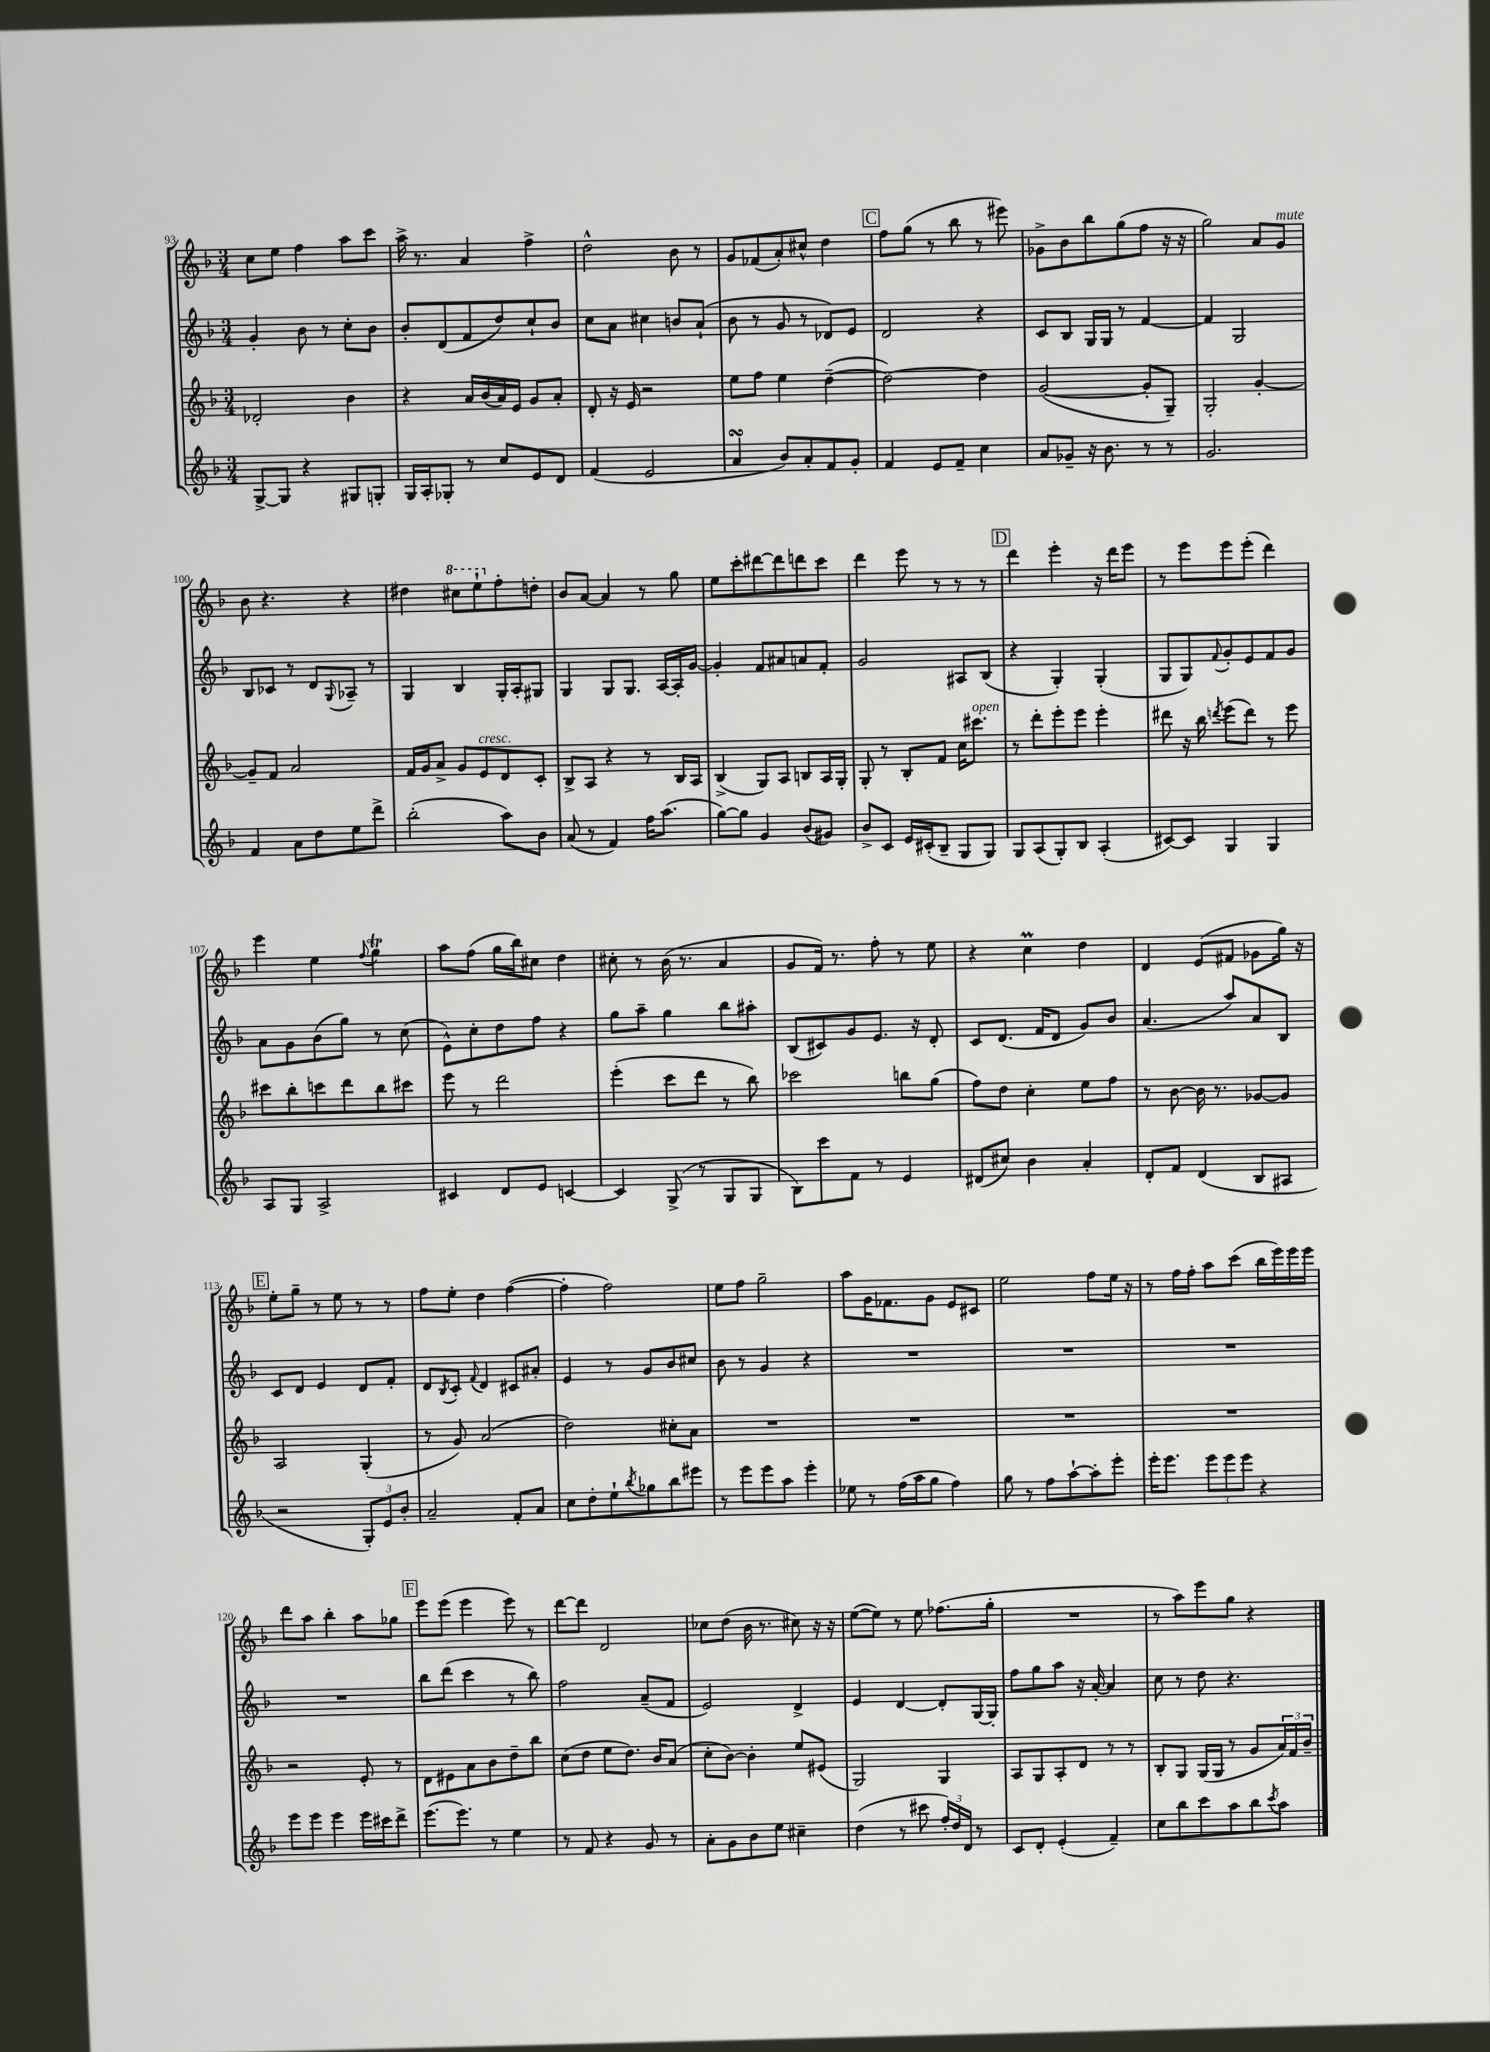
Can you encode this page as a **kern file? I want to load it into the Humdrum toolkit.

**kern	**kern	**kern	**kern
*part4	*part3	*part2	*part1
*staff4	*staff3	*staff2	*staff1
*clefG2	*clefG2	*clefG2	*clefG2
*k[b-]	*k[b-]	*k[b-]	*k[b-]
*M3/4	*M3/4	*M3/4	*M3/4
=93	=93	=93	=93
[8G^/L	2d-X'/	4g'/	8cc\L
8G/J]	.	.	8ee\J
4r	.	8b-\	4ff\
.	.	8r	.
8G#X/L	4b-\	8cc'\L	8aa\L
8Gn'/J	.	8b-\J	8ccc\J
=94	=94	=94	=94
16G/LL	4r	8b-'/L	16aa^\
16A'/J	.	.	8.r
8G-X'/J	.	(8d/	.
8r	16a/LL	8f/	4a/
.	(16b-/	.	.
8cc/L	16a/)	8dd/)	.
.	16e/JJ	.	.
8e/	8g/L	8cc`/	4ff^\
8d/J	8a'/J	8b-/J	.
=95	=95	=95	=95
(4f/	8d'/	8cc\L	2dd^^\
.	16r	8a\J	.
.	16e/	.	.
2e/	2r	4cc#X\	.
.	.	8bn/L	8b-\
.	.	(8a`/J	8r
=96	=96	=96	=96
4asSsS/	8ee\L	8b-\	8g/L
.	8ff\J	8r	(8f-X/
8b-/L)	4ee\	8g/	8a'/)
8a'/	.	8r	8cc#X^^/J
8f/	([4dd~\	8d-X/L)	4dd\
8g'/J	.	8e/J	.
!!LO:REH:place=s1:t=C
=97	=97	=97	=97
4f/	2dd\_)	2d/	8ff\L
.	.	.	(8gg\J
8e/L	.	.	8r
8f~/J	.	.	8bb-\
4cc\	4dd\]	4r	8r
.	.	.	8eee#X\)
=98	=98	=98	=98
8a/L	([2g/	8c/L	8g-X^\L
8g-X~/J	.	8B-/J	8b-\
16r	.	16G/LL	8bb-\
8.b-\	.	16G/JJ	.
.	.	8r	(8gg\
8r	8g'/L]	[4f/	8ff\J
8r	8G~/J)	.	16r
.	.	.	16r
=99	=99	=99	=99
2.g/	2G'/	4f/]	2gg\)
.	.	2G/	.
.	[4g'/	.	8a/L
!	!	!	!LO:TX:a:i:t=mute
.	.	.	8g/J
!!LO:LB:g=z
=100	=100	=100	=100
4f/	8g~/L]	8B-/L	8b-\
.	8f/J	8c-X/J	4.r
8a\L	2a/	8r	.
8dd\	.	8d/L	.
.	.	8qqG/	.
8ee\	.	8A-X~/J	4r
8ddd^\J	.	8r	.
=101	=101	=101	=101
(2bb-'\	16f/LL	4G/	4dd#X\
.	16g/J	.	.
.	8a^/J	.	.
*	*	*	*8va
.	8g/L	4B-/	8ccc#X\L
!	!LO:TX:a:i:t=cresc.	!	!
.	8e/	.	8eee`\
*	*	*	*X8va
8aa\L)	8d/	16G'/LL	8ff'\
.	.	16A'/J	.
8b-\J	8c'/J	8G#X/J	8ddn'\J
=102	=102	=102	=102
(8a/	8B-^/L	4G/	8b-/L
8r	8A/J	.	[8a/J
4f/)	4r	8G/L	4a/]
.	.	8.G/J	.
16ff\KL	8r	.	8r
(8.aa\J	.	[16A/LL	.
.	16B-/LL	16A'/]	8gg\
.	16A/JJ	[16g/JJ	.
=103	=103	=103	=103
[8gg\L)	(4B-^/	4g'/]	8ee\L
8gg\J]	.	.	8ccc'\
4g/	8G/L)	8f/L	[8ddd#X\
.	8A/J	8a#X/	8ddd#\]
(8b-/L	8Bn/L	8an/	8dddn\
8g#X/J)	16A/L	8f'/J	8ccc\J
.	16G'/JJ	.	.
=104	=104	=104	=104
8b-^/L	8G'/	2g/	4ddd\
8c/J	8r	.	.
16e/LL	8B-'/L	.	8eee\
(16c#X'/J	.	.	.
8B-~/J	8f/J	.	8r
8G/L	16cc\KL	8A#X/L	8r
!	!LO:TX:a:i:t=open	!	!
.	8.ccc#X\J	.	.
8G/J)	.	(8B-/J	8r
!!LO:REH:place=s1:t=D
=105	=105	=105	=105
8G/L	8r	4r	4ddd\
(8A/	8ddd'\L	.	.
8G'/)	8eee'\	4G'/)	4eee'\
8B-/J	8eee\J	.	.
(4A'/	4eee'\	(4G'/	16r
.	.	.	16ddd\KL
.	.	.	8eee\J
=106	=106	=106	=106
[8c#X/L)	8ddd#X\	8G/L	8r
8c#/J]	16r	8G/)	8eee\L
.	16bb-\	.	.
.	8qdddn/	8qqf/	.
4G/	(8eee\L	8g'/	8eee\
.	8ddd\J)	8e/	(8eee'\J
4G/	8r	8f/	4ddd\)
.	8eee\	8g/J	.
!!LO:LB:g=z
=107	=107	=107	=107
8A/L	8ccc#X\L	8a\L	4eee\
8G/J	8bb-'\	8g\	.
2A^/	8cccn\	(8b-\	4ee\
.	8ddd\	8gg\J)	.
.	.	.	8qqff/
.	8bb-\	8r	4ggT\
.	8ccc#X\J	(8cc\	.
=108	=108	=108	=108
4c#X/	8eee\	8e^^\L)	8aa\L
.	8r	8cc'\	(8ff\J
8d/L	2ddd\	8dd\	16gg\LL
.	.	.	16bb-\J)
8e/J	.	8ff\J	8cc#X\J
[4cn/	.	4r	4dd\
=109	=109	=109	=109
4c/]	(4eee'\	8gg\L	8cc#X'\
.	.	8aa~\J	8r
(8G^/	8ccc\L	4gg\	(16b-\
.	.	.	8.r
8r	8ddd\J	.	.
8G/L	8r	8bb-\L	4a/
8G/J	8bb-\)	8aa#X'\J	.
=110	=110	=110	=110
8B-\L)	2ccc-X\	(8B-/L	8g/L
8ccc\	.	8c#X/)	16f/Jk)
.	.	.	8.r
8f\J	.	8g/	.
8r	.	8.e/J	8ff'\
4e/	8bbn\L	.	8r
.	.	16r	.
.	(8gg\J	8d'/	8ee\
=111	=111	=111	=111
(8d#X/L	8ff\L)	8c/L	4r
8cc#X/J)	8dd\J	(8.d/J	.
4b-\	4cc'\	.	4ccM\
.	.	16f/KL	.
.	.	8d/J	.
4a'/	8ee\L	8g/L)	4dd\
.	8ff\J	8b-/J	.
=112	=112	=112	=112
8d'/L	8r	(4.a/	4d/
8f/J	[8b-\	.	.
(4d/	16b-\]	.	(8e/L
.	8.r	.	.
.	.	8aa/L)	8f#X/J
8B-/L	[8g-X/L	8a/	8g-X\L
8A#X/J	8g-/J]	8B-/J	16gg\Jk)
.	.	.	16r
!!LO:LB:g=z
!!LO:REH:place=s1:t=E
=113	=113	=113	=113
2r	2A/	8c/L	8ee'\L
.	.	8d/J	8gg~\J
.	.	4e/	8r
.	.	.	8ee\
12G'/L)	(4G'/	8d/L	8r
12e/	.	.	.
.	.	8f'/J	8r
12b-'/J	.	.	.
=114	=114	=114	=114
2a~/	8r	8d/L	8ff\L
.	.	8qB-/	.
.	8g/)	8c'/J	8ee'\J
.	.	8qqf/	.
.	(2a/	4d/	4dd\
8f'/L	.	8c#X/L	([4ff\
8a/J	.	8a#X'/J	.
=115	=115	=115	=115
8cc\L	2dd\)	4e/	4ff'\]
8dd'\	.	.	.
8ee`\	.	8r	2ff\)
8qbb-/	.	.	.
8gg-X\	.	8g/L	.
8bb-\	8cc#X'\L	8b-/	.
8eee#X\J	8a\J	8cc#X/J	.
=116	=116	=116	=116
8r	2.r	8b-\	8ee\L
8eee\L	.	8r	8ff\J
8eee\	.	4g/	2gg~\
8aa\J	.	.	.
4eee'\	.	4r	.
=117	=117	=117	=117
8ee-X\	2.r	2.r	8aa\L
8r	.	.	16g\K
.	.	.	8.f-X\
(16ff\LL	.	.	.
16aa\J	.	.	.
8gg\J	.	.	8g\J
4ff\)	.	.	8e/L
.	.	.	8c#X/J
=118	=118	=118	=118
8gg\	2.r	2.r	2ee\
8r	.	.	.
8ff\L	.	.	.
[8aa`\	.	.	.
8aa'\]	.	.	8ff\L
8eee'\J	.	.	16ee\Jk
.	.	.	16r
=119	=119	=119	=119
16eee'\KL	2.r	2.r	8r
8.eee\J	.	.	.
.	.	.	16ff\LL
.	.	.	16ff'\JJ
12eee\L	.	.	8aa\L
12eee\	.	.	.
.	.	.	(8ccc\J
12eee\J	.	.	.
4r	.	.	16bb-\LL
.	.	.	16eee\)
.	.	.	16eee\
.	.	.	16eee\JJ
!!LO:LB:g=z
=120	=120	=120	=120
8eee\L	2r	2.r	8ddd\L
8eee\J	.	.	8aa\J
4eee\	.	.	4bb-'\
16eee\LL	8e'/	.	8aa\L
16ccc#X\J	.	.	.
8ddd^\J	8r	.	8gg-X\J
!!LO:REH:place=s1:t=F
=121	=121	=121	=121
(8.eee\L	8d\L	8bb-\L	8eee\L
.	8e#X\	(8ddd\J	(8eee\J
8.eee\J)	.	.	.
.	8a\	4ccc\	4eee\
8r	8b-\	.	.
4ee\	8dd~\	8r	8eee\)
.	8bb-\J	8bb-\)	8r
=122	=122	=122	=122
8r	(8cc\L	2ff\	[8ddd\L
8f/	8dd\J	.	8ddd\J]
4r	8ee\L	.	2d/
.	8.dd\J)	.	.
8g/	.	(8a~/L	.
.	16b-/KL	.	.
8r	(8a/J	8f/J	.
=123	=123	=123	=123
8a'\L	8cc'\L	2e/)	8cc-X\L
8g\	[8b-\J)	.	(8dd\J
8b-\	4b-'\]	.	16b-\
.	.	.	8.r
8ee\J	.	.	.
4cc#X~\	8ee/L	4d^/	8cc#X\)
.	(8e#X/J	.	16r
.	.	.	16r
=124	=124	=124	=124
(4dd\	2G/)	4e/	([8ee\L
.	.	.	8ee\J])
8r	.	[4d/	8r
8ccc#X\	.	.	8ee\
24ff'/LL)	4G/	8d'/L]	(8.ff-X\L
24dd/	.	.	.
24d/JJ	.	.	.
8r	.	[16G/L	.
.	.	16G'/JJ]	16gg'\Jk
=125	=125	=125	=125
8c/L	8A/L	8ff\L	2.r
8d'/J	8G/	8gg\	.
(4e'/	8A'/	8aa\J	.
.	8d/J	16r	.
.	.	[16a'/	.
4f~/)	8r	4a/]	.
.	8r	.	.
=126	=126	=126	=126
8cc\L	8B-'/L	8cc\	8r
8bb-\	8G/J	8r	8aa\L)
8ccc\	(16G/LL	8dd\	8eee\
.	16G/JJ	.	.
8aa\	8r	4.r	8gg\J
8bb-\	8g/L	.	4r
8qccc/	.	.	.
8aa\J	24a/L)	.	.
.	24f/	.	.
.	24b-~/JJ	.	.
==	==	==	==
*-	*-	*-	*-
